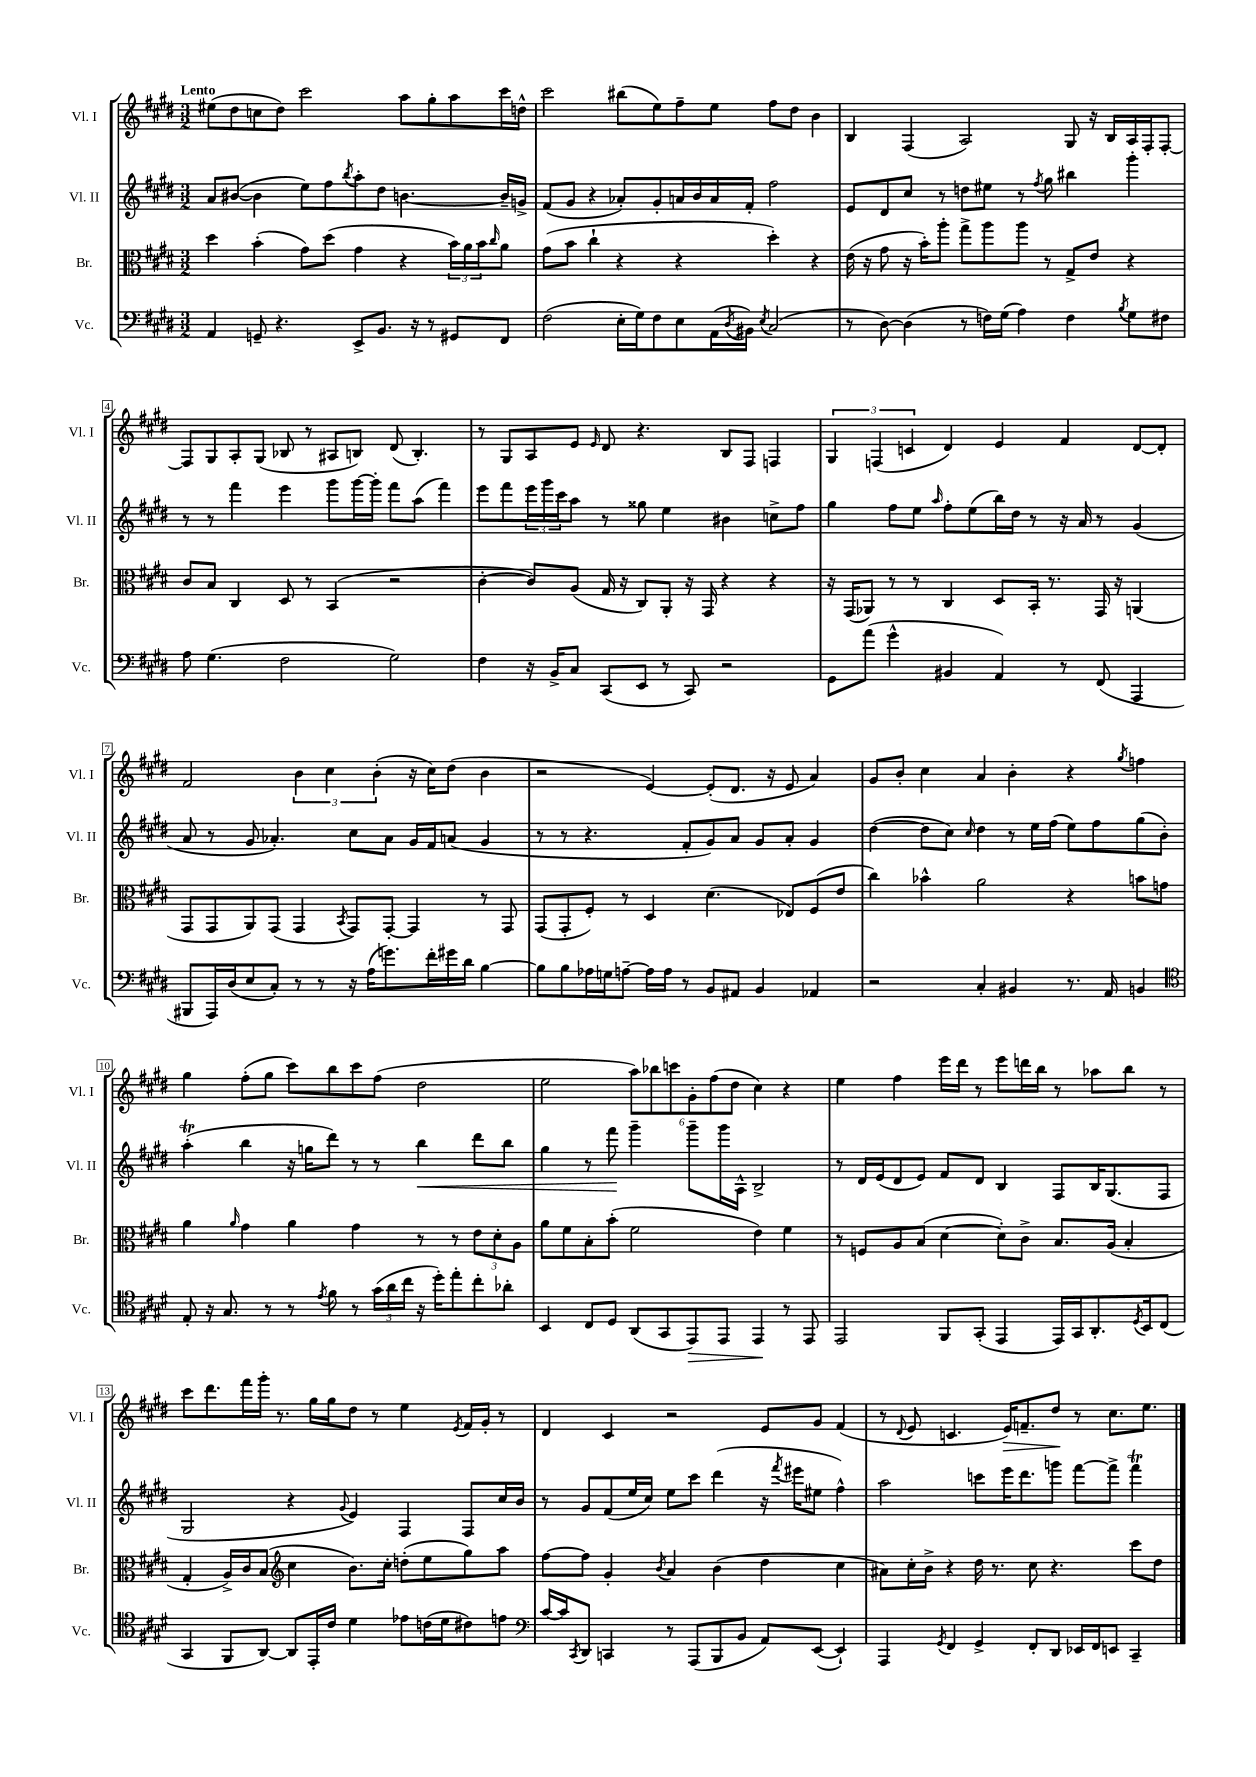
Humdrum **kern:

**kern	**dynam	**kern	**kern	**dynam	**kern	**dynam
*part4	*part4	*part3	*part2	*part2	*part1	*part1
*staff4	*staff4	*staff3	*staff2	*staff2	*staff1	*staff1
*I"Vc.	*	*I"Br.	*I"Vl. II	*	*I"Vl. I	*
*I'Vc.	*	*I'Br.	*I'Vl. II	*	*I'Vl. I	*
*clefF4	*	*clefC3	*clefG2	*	*clefG2	*
*k[f#c#g#d#]	*	*k[f#c#g#d#]	*k[f#c#g#d#]	*	*k[f#c#g#d#]	*
*M3/2	*	*M3/2	*M3/2	*	*M3/2	*
=1	=1	=1	=1	=1	=1	=1
!	!	!	!	!	!LO:TX:a:B:t=Lento	!
4AA/	.	4dd#\	8a/L	.	(8ee#X\L	.
.	.	.	([8b#X/J	.	8dd#\	.
8GGn~/	.	(4b'\	4b#\]	.	8ccn\	.
4.r	.	.	.	.	8dd#\J)	.
.	.	8g#\L)	8ee\L)	.	2ccc#\	.
.	.	(8dd#\J	8ff#\	.	.	.
.	.	.	8qbb/	.	.	.
8EE^/L	.	4g#\	8aa'\	.	.	.
8.BB/J	.	.	8dd#\J	.	.	.
.	.	4r	[4.bn\	.	8aa\L	.
16r	.	.	.	.	.	.
8r	.	.	.	.	8gg#'\	.
8GG#X/L	.	24b\LL)	.	.	8aa\	.
.	.	24a\	.	.	.	.
.	.	24b\J	.	.	.	.
.	.	16qqcc#/	.	.	.	.
8FF#/J	.	8a\J	16b~/LL]	.	16ccc#\L	.
.	.	.	16gn^/JJ	.	16ddn^^\JJ	.
=2	=2	=2	=2	=2	=2	=2
(2F#\	.	(8g#\L	(8f#/L	.	2ccc#\	.
.	.	8b\J	8g#/J	.	.	.
.	.	4cc#`\	4r	.	.	.
16E'\LL	.	4r	8a-X'/L)	.	(8bb#X\L	.
16G#\J)	.	.	.	.	.	.
8F#\	.	.	8g#'/	.	8ee\)	.
8E\	.	4r	16an/L	.	8ff#~\	.
.	.	.	16b/	.	.	.
(16AA\L	.	.	16a/	.	8ee\J	.
8qD#/	.	.	.	.	.	.
16BB#X\JJ)	.	.	16f#'/JJ	.	.	.
8qE/	.	.	.	.	.	.
(2C#/	.	4dd#'\)	2ff#\	.	8ff#\L	.
.	.	.	.	.	8dd#\J	.
.	.	4r	.	.	4b\	.
=3	=3	=3	=3	=3	=3	=3
8r	.	(16e\	8e/L	.	4B/	.
.	.	16r	.	.	.	.
[8D#\)	.	8g#\	8d#/	.	.	.
(4D#\]	.	16r	8cc#/J	.	(4F#/	.
.	.	16b'\KL)	.	.	.	.
.	.	8aa'\J	8r	.	.	.
8r	.	8gg#^\L	8ddn\L	.	2A/)	.
16Fn\LL)	.	8aa\	8ee#X\J	.	.	.
(16G#\JJ	.	.	.	.	.	.
4A\)	.	8aa\J	8r	.	.	.
.	.	.	8qff#/	.	.	.
.	.	8r	8gg#\	.	.	.
4F\	.	8G#^/L	4bb#X\	.	8G#/	.
.	.	8e/J	.	.	16r	.
.	.	.	.	.	16B/LL	.
8qB/	.	.	.	.	.	.
8G#\L	.	4r	4ggg#'\	.	16A/	.
.	.	.	.	.	16F#'/J	.
8F#X\J	.	.	.	.	[8F#'/J	.
!!LO:LB:g=z
=4	=4	=4	=4	=4	=4	=4
8A\	.	8c#/L	8r	.	8F#/L]	.
(4.G#\	.	8B/J	8r	.	8G#/	.
.	.	4C#/	4fff#\	.	8A'/	.
.	.	.	.	.	(8G#/J	.
2F#\	.	8D#/	4eee\	.	8B-X/	.
.	.	8r	.	.	8r	.
.	.	(4BB/	8ggg#\L	.	8A#X/L	.
.	.	.	[16ggg#\L	.	8Bn/J)	.
.	.	.	16ggg#'\JJ]	.	.	.
2G#\)	.	2r	8fff#\L	.	(8d#/	.
.	.	.	(8aa\J	.	4.B'/)	.
.	.	.	4fff#\)	.	.	.
=5	=5	=5	=5	=5	=5	=5
4F#\	.	[4c#'\	8eee\L	.	8r	.
.	.	.	8fff#\	.	8G#/L	.
16r	.	8c#/L])	24eee\L	.	8A/	.
.	.	.	24ggg#\	.	.	.
16BB^/KL	.	.	.	.	.	.
.	.	.	24ccc#\J	.	.	.
8C#/J	.	(8A/J	8aa\J	.	8e/J	.
.	.	.	.	.	16qqe/	.
(8CC#/L	.	16G#/	8r	.	8d#/	.
.	.	16r	.	.	.	.
8EE/J	.	8C#/L)	8gg##X\	.	4.r	.
8r	.	8AA'/J	4ee\	.	.	.
8CC#/)	.	16r	.	.	.	.
.	.	16GG#/	.	.	.	.
2r	.	4r	4b#X\	.	8B/L	.
.	.	.	.	.	8F#/J	.
.	.	4r	8ccn^\L	.	4Fn/	.
.	.	.	8ff#\J	.	.	.
=6	=6	=6	=6	=6	=6	=6
8GG#\L	.	16r	4gg#\	.	6G#/	.
.	.	(16GG#/KL	.	.	.	.
(8a\J	.	8AA-X/J)	.	.	.	.
.	.	.	.	.	(6Fn/	.
4g#^^\	.	8r	8ff#\L	.	.	.
.	.	.	.	.	6cn/	.
.	.	8r	8ee\J	.	.	.
.	.	.	16qqaa/	.	.	.
4BB#X/	.	4C#/	8ff#'\L	.	4d#/)	.
.	.	.	(8ee\	.	.	.
4AA/)	.	8D#/L	16bb\L)	.	4e/	.
.	.	.	16dd#\JJ	.	.	.
.	.	16BB'/Jk	8r	.	.	.
.	.	8.r	.	.	.	.
8r	.	.	16r	.	4f#/	.
.	.	.	16a/	.	.	.
(8FF#/	.	16GG#/	8r	.	.	.
.	.	16r	.	.	.	.
4AAA/	.	(4AAn/	(4g#/	.	[8d#/L	.
.	.	.	.	.	8d#'/J]	.
!!LO:LB:g=z
=7	=7	=7	=7	=7	=7	=7
8BBB#X/L	.	8GG#/L	8a/	.	2f#/	.
16AAA/L)	.	8GG#/	8r	.	.	.
(16D#/J	.	.	.	.	.	.
8E/	.	8AA/)	8g#/	.	.	.
8C#'/J)	.	(8GG#/J	4.a-X'/)	.	.	.
8r	.	4GG#/	.	.	6b\	.
8r	.	.	.	.	.	.
.	.	.	.	.	6cc#\	.
.	.	8qBB/	.	.	.	.
16r	.	8GG#/L)	8cc#\L	.	.	.
(16A\KL	.	.	.	.	.	.
.	.	.	.	.	(6b'\	.
8.gn\)	.	[8GG#'/J	8a-\J	.	.	.
.	.	4GG#/]	16g#/LL	.	16r	.
16f#'\L	.	.	16f#/J	.	16cc#\KL)	.
16g#X\	.	.	(8an/J	.	(8dd#\J	.
16d#\JJ	.	.	.	.	.	.
[4B\	.	8r	4g#/	.	4b\	.
.	.	8GG#/	.	.	.	.
=8	=8	=8	=8	=8	=8	=8
8B\L]	.	(8GG#/L	8r	.	2r	.
8B\	.	8GG#'/	8r	.	.	.
16A-X\L	.	8F#'/J)	4.r	.	.	.
16Gn\J	.	.	.	.	.	.
[8An~\J	.	8r	.	.	.	.
16A\LL]	.	4D#/	.	.	[4e/)	.
16A\JJ	.	.	.	.	.	.
8r	.	.	8f#'/L	.	.	.
8BB/L	.	(4.d#\	8g#/)	.	(8e'/L]	.
8AA#X/J	.	.	8a/J	.	8.d#/J	.
4BB/	.	.	8g#/L	.	.	.
.	.	.	.	.	16r	.
.	.	8E-X/L)	8a'/J	.	8e/	.
4AA-X/	.	(8F#/	4g#/	.	4a/)	.
.	.	8e/J	.	.	.	.
=9	=9	=9	=9	=9	=9	=9
2r	.	4cc#\)	([4dd#\	.	8g#/L	.
.	.	.	.	.	8b'/J	.
.	.	4b-X^^\	8dd#\L]	.	4cc#\	.
.	.	.	8cc#\J)	.	.	.
.	.	.	16qqcc#/	.	.	.
4C#'/	.	2a\	4dd#\	.	4a/	.
4BB#X/	.	.	8r	.	4b'\	.
.	.	.	16ee\LL	.	.	.
.	.	.	(16ff#\JJ	.	.	.
8.r	.	4r	8ee\L)	.	4r	.
.	.	.	8ff#\	.	.	.
16AA/	.	.	.	.	.	.
.	.	.	.	.	8qgg#/	.
4BBn/	.	8bn\L	(8gg#\	.	4ffn\	.
.	.	8gn\J	8b'\J)	.	.	.
!!LO:LB:g=z
=10	=10	=10	=10	=10	=10	=10
*clefC4	*	*	*	*	*	*
8E'/	.	4a\	(4aaT'\	.	4gg#\	.
16r	.	.	.	.	.	.
8.G#/	.	.	.	.	.	.
.	.	16qqa/	.	.	.	.
.	.	4g#\	4bb\	.	(8ff#'\L	.
8r	.	.	.	.	8gg#\J	.
8r	.	4a\	16r	.	8ccc#\L)	.
.	.	.	16ggn\KL	.	.	.
8qe/	.	.	.	.	.	.
8f#\	.	.	8ddd#\J)	.	8bb\	.
8r	.	4g#\	8r	.	8ccc#\	.
(24g#\LL	.	.	8r	.	(8ff#\J	.
24a\	.	.	.	.	.	.
24cc#\JJ	.	.	.	.	.	.
!	!	!	!	!LO:HP:b	!	!
16r	.	8r	4bb\	<	2dd#\	.
16dd#'\KL)	.	.	.	.	.	.
8ee'\	.	8r	.	.	.	.
8cc#'\	.	12e\L	8ddd#\L	.	.	.
.	.	12d#'\	.	.	.	.
8a-X'\J	.	.	8bb\J	.	.	.
.	.	12A\J	.	.	.	.
=11	=11	=11	=11	=11	=11	=11
4BB/	.	8a\L	4gg#\	.	2ee\	.
.	.	8f#\	.	.	.	.
8C#/L	.	8B'\	8r	.	.	.
8D#/J	.	(8b'\J	8fff#\	.	.	.
(8AA/L	.	2f#\	4ggg#~\	[	12aa\L)	.
.	.	.	.	.	12bb-X\	.
8GG#/	.	.	.	.	.	.
.	.	.	.	.	12cccn\	.
!	!LO:HP:b	!	!	!	!	!
8EE/)	>	.	8ggg#~\L	.	12g#'\	.
.	.	.	.	.	(12ff#\	.
8EE/J	.	.	16ggg#\L	.	.	.
.	.	.	.	.	12dd#\J	.
.	.	.	16A^^\JJ	.	.	.
4EE/	.	4e\)	2B^/	.	4cc#\)	.
8r	]	4f#\	.	.	4r	.
8EE/	.	.	.	.	.	.
=12	=12	=12	=12	=12	=12	=12
2EE/	.	8r	8r	.	4ee\	.
.	.	8Fn/L	16d#/LL	.	.	.
.	.	.	(16e/J	.	.	.
.	.	8A/	8d#/	.	4ff#\	.
.	.	(8B/J	8e/J)	.	.	.
8FF#/L	.	[4d#\	8f#/L	.	16eee\LL	.
.	.	.	.	.	16ddd#\JJ	.
(8GG#'/J	.	.	8d#/J	.	8r	.
4EE/	.	8d#'\L])	4B/	.	8eee\L	.
.	.	8c#^\J	.	.	16dddn\L	.
.	.	.	.	.	16bb\JJ	.
16EE/LL)	.	8.B/L	8F#/L	.	8r	.
16GG#/J	.	.	.	.	.	.
8.AA'/	.	.	16B/K	.	8aa-X\L	.
.	.	(16A/Jk	(8.G#/	.	.	.
.	.	4B'/	.	.	8bb\J	.
8qD#/	.	.	.	.	.	.
16BB/k	.	.	.	.	.	.
(8C#/J	.	.	8F#/J	.	8r	.
!!LO:LB:g=z
=13	=13	=13	=13	=13	=13	=13
4GG#/	.	4G#'/	2G#/	.	8ccc#\L	.
.	.	.	.	.	8.ddd#\	.
8FF#/L	.	16A^/LL)	.	.	.	.
.	.	16c#/J	.	.	16fff#\L	.
[8AA/J)	.	(8B/J	.	.	16ggg#'\JJ	.
.	.	.	.	.	8.r	.
*	*	*clefG2	*	*	*	*
8AA/L]	.	4cc#\	4r	.	.	.
16EE'/L	.	.	.	.	16gg#\LL	.
16c#/JJ	.	.	.	.	16gg#\J	.
.	.	.	8qqg#/	.	.	.
4d#\	.	8.b\L)	4e/)	.	8dd#\J	.
.	.	.	.	.	8r	.
.	.	16cc#'\Jk	.	.	.	.
8e-X\L	.	(8ddn'\L	4F#/	.	4ee\	.
(16cn\L	.	8ee\	.	.	.	.
16d#\J	.	.	.	.	.	.
.	.	.	.	.	8qe/	.
8c#X\)	.	8gg#\)	8F#/L	.	16f#/LL	.
.	.	.	.	.	16g#'/JJ	.
8en\J	.	8aa\J	16cc#/L	.	8r	.
.	.	.	16b/JJ	.	.	.
=14	=14	=14	=14	=14	=14	=14
*clefF4	*	*	*	*	*	*
[16c#/LL	.	[8ff#\L	8r	.	4d#/	.
16c#/J]	.	.	.	.	.	.
8qCC#/	.	.	.	.	.	.
8DD#/J	.	8ff#\J]	8g#/L	.	.	.
4CCn/	.	4g#'/	(8f#/	.	4c#/	.
.	.	.	16ee/L	.	.	.
.	.	.	16cc#/JJ)	.	.	.
.	.	8qb/	.	.	.	.
8r	.	4a/	8ee\L	.	2r	.
(8AAA/L	.	.	8ccc#\J	.	.	.
8BBB/	.	(4b\	(4ddd#\	.	.	.
8BB/J	.	.	.	.	.	.
8AA/L)	.	4dd#\	16r	.	8e/L	.
.	.	.	8qfff#/	.	.	.
.	.	.	16eee#X\KL	.	.	.
([8EE/J	.	.	8ee#X\J	.	8g#/J	.
4EE`/])	.	4cc#\	4ff#^^\)	.	(4f#/	.
=15	=15	=15	=15	=15	=15	=15
4AAA/	.	8a#X\L)	2aa\	.	8r	.
.	.	.	.	.	8qqd#/	.
.	.	16cc#'\L	.	.	8e/	.
.	.	16b^\JJ	.	.	.	.
8qGG#/	.	.	.	.	.	.
4FF#/	.	4r	.	.	4.cn/	.
4GG#^/	.	16dd#\	8cccn\L	.	.	.
.	.	8.r	.	.	.	.
!	!	!	!	!	!	!LO:HP:b
.	.	.	16eee\K	.	16e/KL)	>
.	.	.	8.ddd#\	.	8.fn~/	.
8FF#'/L	.	8cc#\	.	.	.	.
8DD#/J	.	4.r	8gggn\J	.	8dd#/J	.
16EE-X/LL	.	.	[8fff#\L	.	8r	]
16FF#/J	.	.	.	.	.	.
8EEn/J	.	.	8fff#^\J]	.	8.cc#\L	.
4CC#~/	.	8ccc#\L	4fff#T\	.	.	.
.	.	.	.	.	8.ee\J	.
.	.	8dd#\J	.	.	.	.
==	==	==	==	==	==	==
*-	*-	*-	*-	*-	*-	*-
